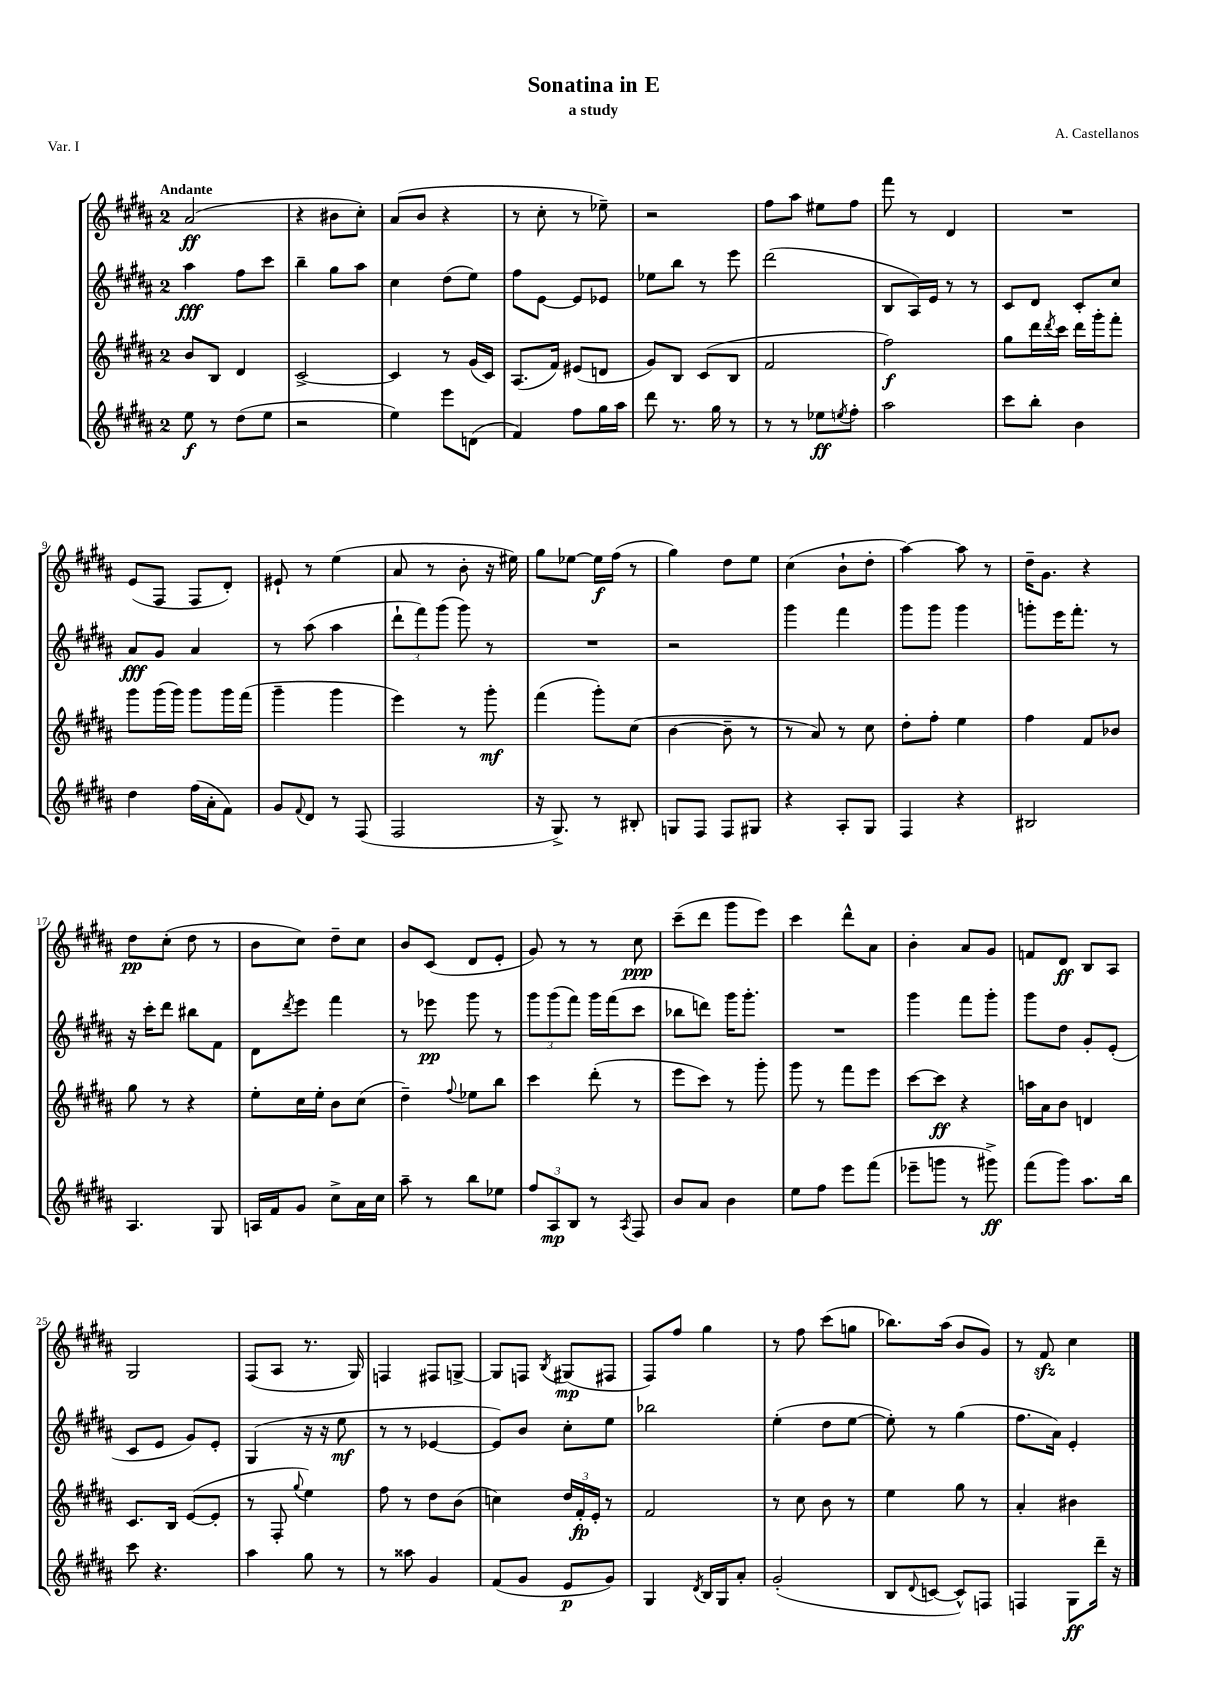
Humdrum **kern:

**kern	**dynam	**kern	**dynam	**kern	**dynam	**kern	**dynam
*part4	*part4	*part3	*part3	*part2	*part2	*part1	*part1
*staff4	*staff4	*staff3	*staff3	*staff2	*staff2	*staff1	*staff1
*clefG2	*	*clefG2	*	*clefG2	*	*clefG2	*
*k[f#c#g#d#a#]	*	*k[f#c#g#d#a#]	*	*k[f#c#g#d#a#]	*	*k[f#c#g#d#a#]	*
*M2/4	*	*M2/4	*	*M2/4	*	*M2/4	*
=1	=1	=1	=1	=1	=1	=1	=1
!	!	!	!	!	!	!LO:TX:a:B:t=Andante	!
8ee\	f	8b/L	.	4aa#\	fff	(2a#/	ff
8r	.	8B/J	.	.	.	.	.
(8dd#\L	.	4d#/	.	8ff#\L	.	.	.
8ee\J	.	.	.	8ccc#\J	.	.	.
=2	=2	=2	=2	=2	=2	=2	=2
2r	.	[2c#^/	.	4bb~\	.	4r	.
.	.	.	.	8gg#\L	.	8b#X\L	.
.	.	.	.	8aa#\J	.	8cc#'\J)	.
=3	=3	=3	=3	=3	=3	=3	=3
4ee\)	.	4c#/]	.	4cc#\	.	(8a#/L	.
.	.	.	.	.	.	8b/J	.
8eee\L	.	8r	.	(8dd#\L	.	4r	.
(8dn\J	.	(16g#/LL	.	8ee\J)	.	.	.
.	.	16c#/JJ)	.	.	.	.	.
=4	=4	=4	=4	=4	=4	=4	=4
4f#/)	.	(8.A#/L	.	8ff#\L	.	8r	.
.	.	.	.	[8e\J	.	8cc#'\	.
.	.	16f#/Jk)	.	.	.	.	.
8ff#\L	.	(8e#X/L	.	8e/L]	.	8r	.
16gg#\L	.	8dn/J	.	8e-X/J	.	8ee-X~\)	.
16aa#\JJ	.	.	.	.	.	.	.
=5	=5	=5	=5	=5	=5	=5	=5
8ddd#\	.	8g#/L)	.	8ee-X\L	.	2r	.
8.r	.	8B/J	.	8bb\J	.	.	.
.	.	(8c#/L	.	8r	.	.	.
16gg#\	.	.	.	.	.	.	.
8r	.	8B/J	.	8eee\	.	.	.
=6	=6	=6	=6	=6	=6	=6	=6
8r	.	2f#/	.	(2ddd#\	.	8ff#\L	.
8r	.	.	.	.	.	8aa#\J	.
8ee-X\L	ff	.	.	.	.	8ee#X\L	.
8qeen/	.	.	.	.	.	.	.
8ff#'\J	.	.	.	.	.	8ff#\J	.
=7	=7	=7	=7	=7	=7	=7	=7
2aa#\	.	2ff#\)	f	8B/L	.	8fff#\	.
.	.	.	.	16A#/L)	.	8r	.
.	.	.	.	16e/JJ	.	.	.
.	.	.	.	8r	.	4d#/	.
.	.	.	.	8r	.	.	.
=8	=8	=8	=8	=8	=8	=8	=8
8ccc#\L	.	8gg#\L	.	8c#/L	.	2r	.
8bb'\J	.	16ddd#\L	.	8d#/J	.	.	.
.	.	8qddd#/	.	.	.	.	.
.	.	16ccc#\JJ	.	.	.	.	.
4b\	.	16ddd#\LL	.	8c#'/L	.	.	.
.	.	16ggg#'\J	.	.	.	.	.
.	.	8fff#'\J	.	8cc#/J	.	.	.
!!LO:LB:g=z
=9	=9	=9	=9	=9	=9	=9	=9
4dd#\	.	8ggg#\L	.	8a#/L	fff	(8e/L	.
.	.	(16ggg#\L	.	8g#/J	.	8F#/J	.
.	.	16ggg#\JJ)	.	.	.	.	.
(16ff#\LL	.	8ggg#\L	.	4a#/	.	8F#/L	.
16a#'\J	.	.	.	.	.	.	.
8f#\J)	.	16ggg#\L	.	.	.	8d#'/J)	.
.	.	(16fff#\JJ	.	.	.	.	.
=10	=10	=10	=10	=10	=10	=10	=10
8g#/L	.	4ggg#~\	.	8r	.	8e#X`/	.
8qqf#/	.	.	.	.	.	.	.
8d#/J	.	.	.	(8aa#\	.	8r	.
8r	.	4ggg#\	.	4aa#\	.	(4ee\	.
(8F#/	.	.	.	.	.	.	.
=11	=11	=11	=11	=11	=11	=11	=11
2F#/	.	4eee\)	.	12ddd#`\L	.	8a#/	.
.	.	.	.	12fff#\)	.	.	.
.	.	.	.	.	.	8r	.
.	.	.	.	(12ggg#\J	.	.	.
.	.	8r	.	8ggg#\)	.	8b'\	.
.	.	8ggg#'\	mf	8r	.	16r	.
.	.	.	.	.	.	16ee#X\)	.
=12	=12	=12	=12	=12	=12	=12	=12
16r	.	(4fff#\	.	2r	.	8gg#\L	.
8.G#^/)	.	.	.	.	.	.	.
.	.	.	.	.	.	[8ee-X\J	.
8r	.	8ggg#'\L)	.	.	.	16ee-\LL]	f
.	.	.	.	.	.	(16ff#\JJ	.
8B#X'/	.	(8cc#\J	.	.	.	8r	.
=13	=13	=13	=13	=13	=13	=13	=13
8Gn/L	.	[4b\	.	2r	.	4gg#\)	.
8F#/J	.	.	.	.	.	.	.
8F#/L	.	8b~\]	.	.	.	8dd#\L	.
8G#X/J	.	8r	.	.	.	8ee\J	.
=14	=14	=14	=14	=14	=14	=14	=14
4r	.	8r	.	4ggg#\	.	(4cc#\	.
.	.	8a#/)	.	.	.	.	.
8A#'/L	.	8r	.	4fff#\	.	8b`\L	.
8G#/J	.	8cc#\	.	.	.	8dd#'\J	.
=15	=15	=15	=15	=15	=15	=15	=15
4F#/	.	8dd#'\L	.	8ggg#\L	.	[4aa#\)	.
.	.	8ff#'\J	.	8ggg#\J	.	.	.
4r	.	4ee\	.	4ggg#\	.	8aa#\]	.
.	.	.	.	.	.	8r	.
=16	=16	=16	=16	=16	=16	=16	=16
2B#X/	.	4ff#\	.	8gggn'\L	.	16dd#~\KL	.
.	.	.	.	.	.	8.g#\J	.
.	.	.	.	16eee\K	.	.	.
.	.	.	.	8.fff#'\J	.	.	.
.	.	8f#/L	.	.	.	4r	.
.	.	8b-X/J	.	8r	.	.	.
!!LO:LB:g=z
=17	=17	=17	=17	=17	=17	=17	=17
4.A#/	.	8gg#\	.	16r	.	8dd#\L	pp
.	.	.	.	16ccc#'\KL	.	.	.
.	.	8r	.	8ddd#\J	.	(8cc#'\J	.
.	.	4r	.	8bb#X\L	.	8dd#\	.
8G#/	.	.	.	8f#\J	.	8r	.
=18	=18	=18	=18	=18	=18	=18	=18
16An/LL	.	8ee'\L	.	8d#\L	.	8b\L	.
16f#/J	.	.	.	.	.	.	.
.	.	.	.	8qddd#/	.	.	.
8g#/J	.	16cc#\L	.	8eee\J	.	8cc#\J)	.
.	.	16ee'\JJ	.	.	.	.	.
8cc#^\L	.	8b\L	.	4fff#\	.	8dd#~\L	.
16a#\L	.	(8cc#\J	.	.	.	8cc#\J	.
16cc#\JJ	.	.	.	.	.	.	.
=19	=19	=19	=19	=19	=19	=19	=19
8aa#~\	.	4dd#~\)	.	8r	.	8b/L	.
8r	.	.	.	8eee-X\	pp	(8c#/J	.
.	.	8qqff#/	.	.	.	.	.
8bb\L	.	8ee-X\L	.	8ggg#\	.	8d#/L	.
8ee-X\J	.	8bb\J	.	8r	.	8e'/J	.
=20	=20	=20	=20	=20	=20	=20	=20
12ff#/L	.	4ccc#\	.	12ggg#\L	.	8g#/)	.
12A#/	mp	.	.	(12ggg#\	.	.	.
.	.	.	.	.	.	8r	.
12B/J	.	.	.	12fff#\J)	.	.	.
8r	.	(8ddd#'\	.	16ggg#\LL	.	8r	.
.	.	.	.	(16fff#\J	.	.	.
8qA#/	.	.	.	.	.	.	.
8F#/	.	8r	.	8ccc#\J	.	8cc#\	ppp
=21	=21	=21	=21	=21	=21	=21	=21
8b/L	.	8eee\L	.	8bb-X\L	.	(8ccc#~\L	.
8a#/J	.	8ccc#\J)	.	8dddn\J)	.	8ddd#\J	.
4b\	.	8r	.	16ggg#\KL	.	8ggg#\L	.
.	.	.	.	8.ggg#'\J	.	.	.
.	.	8ggg#'\	.	.	.	8eee\J)	.
=22	=22	=22	=22	=22	=22	=22	=22
8ee\L	.	8ggg#\	.	2r	.	4ccc#\	.
8ff#\J	.	8r	.	.	.	.	.
8eee\L	.	8fff#\L	.	.	.	8ddd#^^\L	.
(8fff#\J	.	8eee\J	.	.	.	8a#\J	.
=23	=23	=23	=23	=23	=23	=23	=23
8eee-X~\L	.	[8ccc#\L	.	4ggg#\	.	4b'\	.
8gggn\J	.	8ccc#\J]	ff	.	.	.	.
8r	.	4r	.	8fff#\L	.	8a#/L	.
8ggg#X^\)	ff	.	.	8ggg#'\J	.	8g#/J	.
=24	=24	=24	=24	=24	=24	=24	=24
(8fff#\L	.	16aan\LL	.	8ggg#\L	.	8fn/L	.
.	.	16a#\J	.	.	.	.	.
8ggg#\J)	.	8b\J	.	8dd#\J	.	8d#/J	ff
8.aa#\L	.	4dn/	.	8g#'/L	.	8B/L	.
.	.	.	.	(8e'/J	.	8A#/J	.
16bb\Jk	.	.	.	.	.	.	.
!!LO:LB:g=z
=25	=25	=25	=25	=25	=25	=25	=25
8ccc#\	.	8.c#/L	.	8c#/L	.	2G#/	.
4.r	.	.	.	8e/J	.	.	.
.	.	16B/Jk	.	.	.	.	.
.	.	([8e/L	.	8g#/L)	.	.	.
.	.	8e'/J]	.	8e'/J	.	.	.
=26	=26	=26	=26	=26	=26	=26	=26
4aa#\	.	8r	.	(4G#/	.	(8F#/L	.
.	.	8F#'/	.	.	.	8A#/J	.
.	.	8qqgg#/	.	.	.	.	.
8gg#\	.	4ee\)	.	16r	.	8.r	.
.	.	.	.	16r	.	.	.
8r	.	.	.	8ee\	mf	.	.
.	.	.	.	.	.	16G#/)	.
=27	=27	=27	=27	=27	=27	=27	=27
8r	.	8ff#\	.	8r	.	4Fn/	.
8aa##X\	.	8r	.	8r	.	.	.
4g#/	.	8dd#\L	.	[4e-X/	.	8F#X/L	.
.	.	(8b\J	.	.	.	[8Gn^/J	.
=28	=28	=28	=28	=28	=28	=28	=28
(8f#/L	.	4ccn\)	.	8e-/L])	.	8G/L]	.
8g#/J	.	.	.	8b/J	.	8Fn/J	.
.	.	.	.	.	.	8qB/	.
8e/L	p	24dd#/LL	.	8cc#'\L	.	(8G#X/L	mp
.	.	24f#'/	fp	.	.	.	.
.	.	24e'/JJ	.	.	.	.	.
8g#/J)	.	8r	.	8ee\J	.	8F#X/J	.
=29	=29	=29	=29	=29	=29	=29	=29
4G#/	.	2f#/	.	2bb-X\	.	8F#/L)	.
.	.	.	.	.	.	8ff#/J	.
8qd#/	.	.	.	.	.	.	.
16B/LL	.	.	.	.	.	4gg#\	.
16G#/J	.	.	.	.	.	.	.
8a#'/J	.	.	.	.	.	.	.
=30	=30	=30	=30	=30	=30	=30	=30
(2g#'/	.	8r	.	(4ee'\	.	8r	.
.	.	8cc#\	.	.	.	8ff#\	.
.	.	8b\	.	8dd#\L	.	(8ccc#\L	.
.	.	8r	.	[8ee\J	.	8ggn\J	.
=31	=31	=31	=31	=31	=31	=31	=31
8B/L	.	4ee\	.	8ee'\])	.	8.bb-X\L)	.
8qqd#/	.	.	.	.	.	.	.
[8cn/J	.	.	.	8r	.	.	.
.	.	.	.	.	.	(16aa#\Jk	.
8c^^/L])	.	8gg#\	.	(4gg#\	.	8b/L	.
8Fn/J	.	8r	.	.	.	8g#/J)	.
=32	=32	=32	=32	=32	=32	=32	=32
4Fn/	.	4a#'/	.	8.ff#\L	.	8r	.
.	.	.	.	.	.	8f#zz/	.
.	.	.	.	16a#\Jk)	.	.	.
8G#\L	ff	4b#X\	.	4e'/	.	4cc#\	.
16ddd#~\Jk	.	.	.	.	.	.	.
16r	.	.	.	.	.	.	.
==	==	==	==	==	==	==	==
*-	*-	*-	*-	*-	*-	*-	*-
